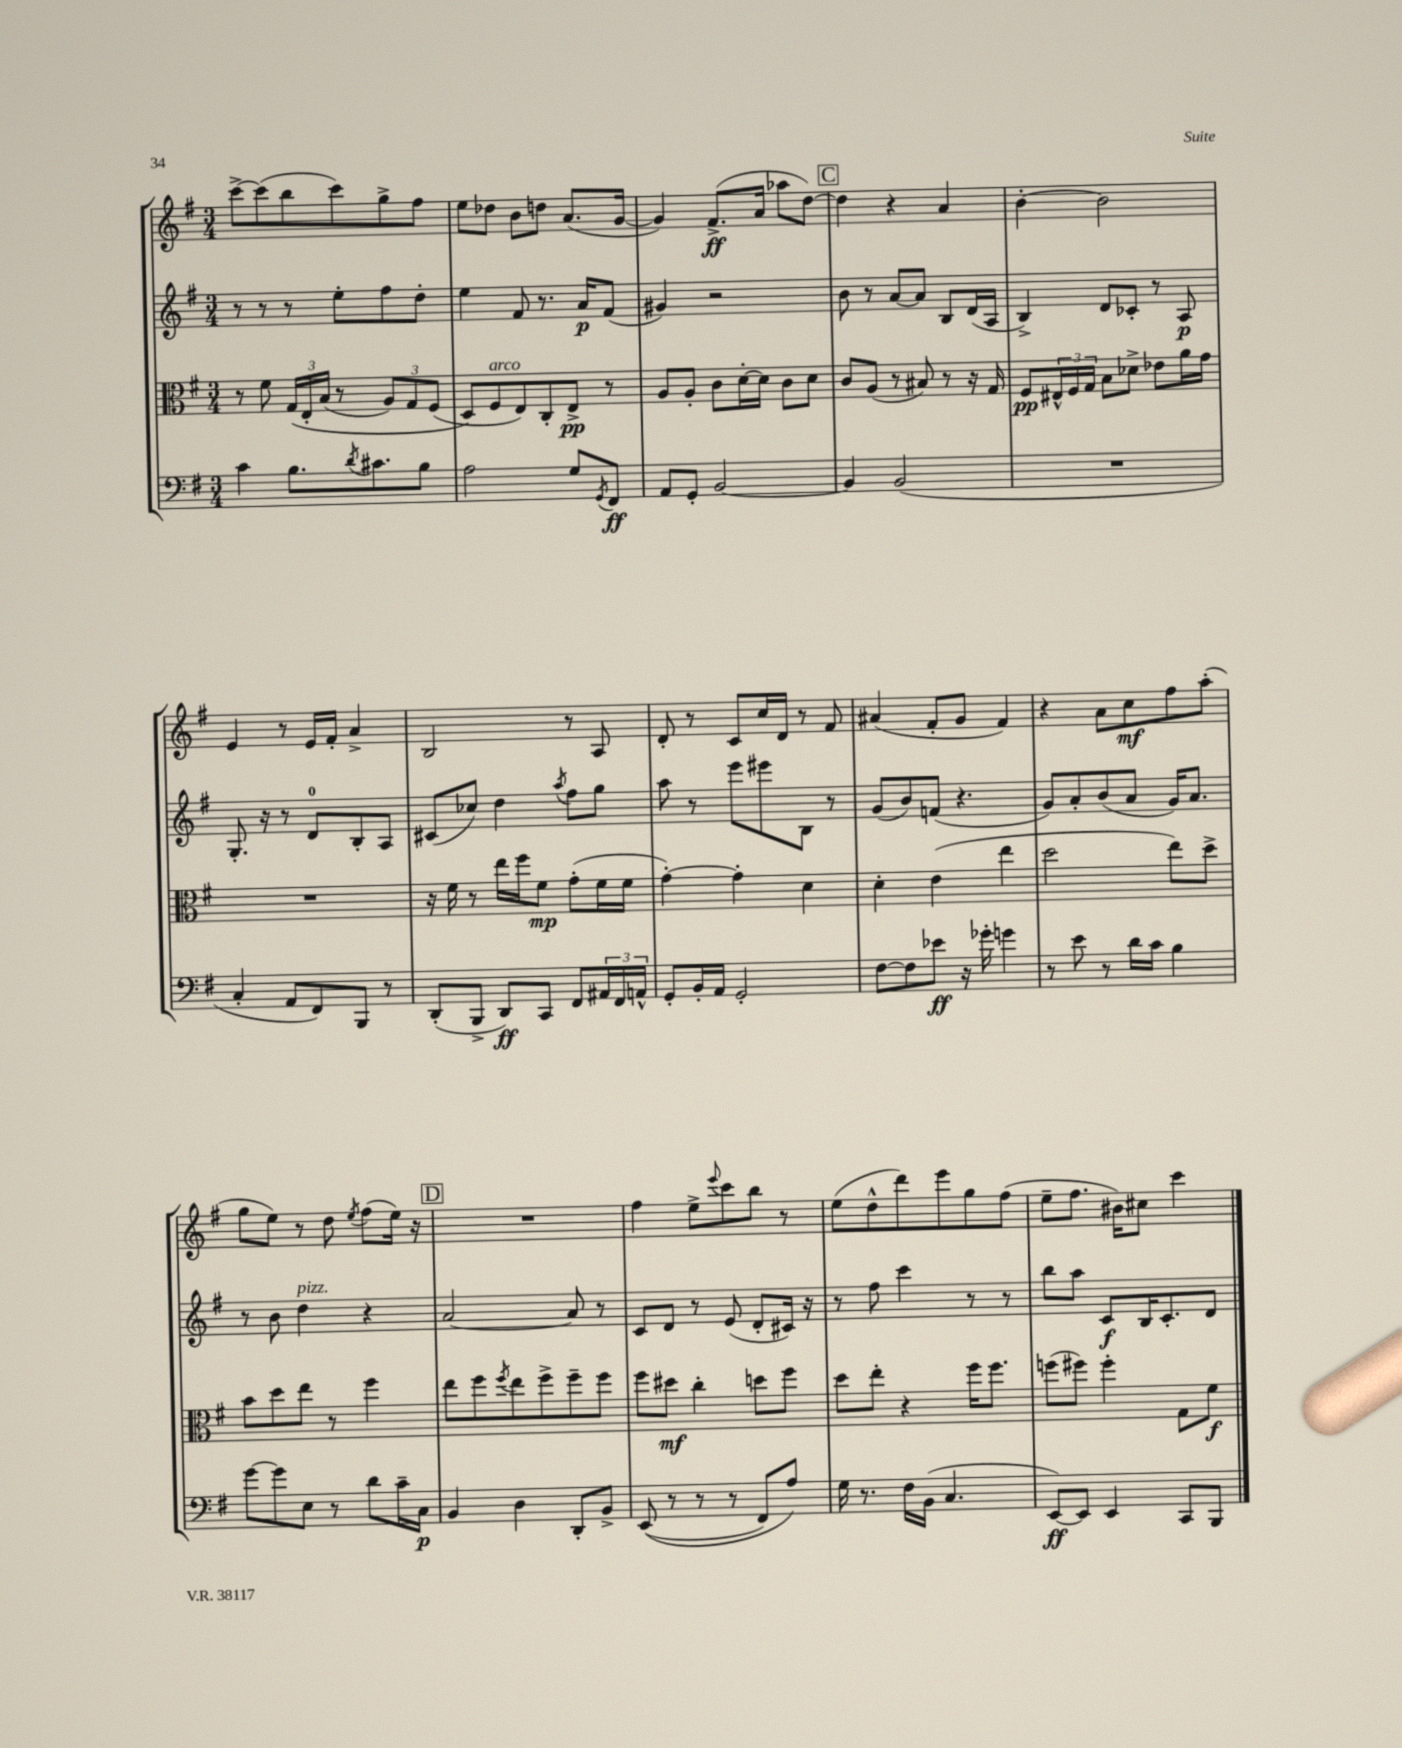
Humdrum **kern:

**kern	**kern	**kern	**kern
*staff4	*staff3	*staff2	*staff1
*clefF4	*clefC3	*clefG2	*clefG2
*k[f#]	*k[f#]	*k[f#]	*k[f#]
*M3/4	*M3/4	*M3/4	*M3/4
4c	8r	8r	[8ccc^
.	8f#	8r	(8ccc]
8.B	&(24G	8r	8bb
.	24E'	.	.
.	(24B	.	.
.	8r	8ee'	8ccc)
8qd	.	.	.
8.c#	.	.	.
.	12A)	8ff#	8gg^
.	12G	.	.
8B	.	8dd'	8ff#
.	(12F#	.	.
=	=	=	=
2A	8D&)	4ee	8ee
.	8F#	.	8dd-
.	8E)	8f#	8b
.	8C'	8.r	8dd
8G	8E^	.	(8.a
.	.	16a	.
8qGG	.	.	.
8FF#	8r	(8f#	.
.	.	.	[16g
=	=	=	=
8AA	8A	4g#)	4g])
8GG'	8A'	.	.
[2BB	8c	2r	(8.f#^
.	[16d'	.	.
.	16d]	.	16a
.	8c	.	8aa-
.	8d	.	[8dd)
=	=	=	=
4BB]	8c	8b	4dd]
.	(8A	8r	.
(2BB	8r	[8a	4r
.	8B#)	8a]	.
.	8r	8B	4a
.	16r	(16d	.
.	16G	16A	.
=	=	=	=
2.r	8F#	4B^)	[4b'
.	24E#^^	.	.
.	24F#	.	.
.	24G	.	.
.	8B	8d	2b]
.	8d-^	8c-'	.
.	8e-	8r	.
.	16a	8A	.
.	16g	.	.
=	=	=	=
4C'	2.r	8.G'	4e
.	.	16r	.
8AA	.	8r	8r
8FF#)	.	8d	16e
.	.	.	16f#'
8BBB	.	8B'	4a^
8r	.	8A	.
=	=	=	=
(8DD'	16r	(8c#	2B
.	16f#	.	.
8BBB^	8r	8cc-)	.
8DD)	16ee	4dd	.
.	16ff#	.	.
8CC	8f#	.	.
.	.	8qaa	.
8FF#	(8g'	8ff#	8r
24AA#	16f#	8gg	8A
24FF#	.	.	.
.	16f#	.	.
24AA^^	.	.	.
=	=	=	=
8GG'	[4g')	8aa	8d'
16BB'	.	8r	8r
16AA	.	.	.
2GG'	4g']	8eee	8c
.	.	8eee#	16cc
.	.	.	16d
.	4d	8B	8r
.	.	8r	8f#
=	=	=	=
[8F#	4d'	(8g	(4a#
8F#]	.	8b)	.
8e-	(4e	(8f	8f#'
16r	.	4.r	8g
16g-'	.	.	.
4g	4ee	.	4f#)
=	=	=	=
8r	2dd	8g)	4r
8e	.	8a'	.
8r	.	(8b	8a
16d	.	8a	8cc
16c	.	.	.
4B	8ee)	16g)	8ff#
.	.	8.a	.
.	8dd^	.	(8aa'
=	=	=	=
[8g	8b	8r	8gg
8g]	8dd	8b	8ee)
8E	8ee	4dd	8r
8r	8r	.	8dd
.	.	.	8qee
8d	4ff#	4r	(8ff#
16c~	.	.	16ee)
16C	.	.	16r
=	=	=	=
4BB	8ee	[2a	2.r
.	8ff#	.	.
.	8qff#	.	.
4D	8ee	.	.
.	8ff#^	.	.
8DD'	8ff#~	8a]	.
8BB^	8ff#	8r	.
=	=	=	=
&((8EE	8ff#	8c	4ff#
8r	8dd#	8d	.
8r	4cc'	8r	8ee^
.	.	.	8qqeee
8r	.	(8e	8ccc
8FF#)	8dd	8d'	8bb
8A&)	8ff#	16c#)	8r
.	.	16r	.
=	=	=	=
16G	8dd	8r	(8ee
8.r	.	.	.
.	8ee'	8ff#	8dd^^
16F#	4r	4ccc	8ddd)
(16BB	.	.	.
4.C	.	.	8eee
.	16ff#	8r	8gg
.	8.ff#	.	.
.	.	8r	(8ff#
=	=	=	=
[8EE)	(8ff	8bb	8ee~
8EE]	8ff#)	8aa	8.ff#
4EE	4ff#'	8c	.
.	.	.	16b#)
.	.	16B	8cc#
.	.	8.c'	.
8CC	8G	.	4ccc
8BBB	8f#	8d	.
==	==	==	==
*-	*-	*-	*-
